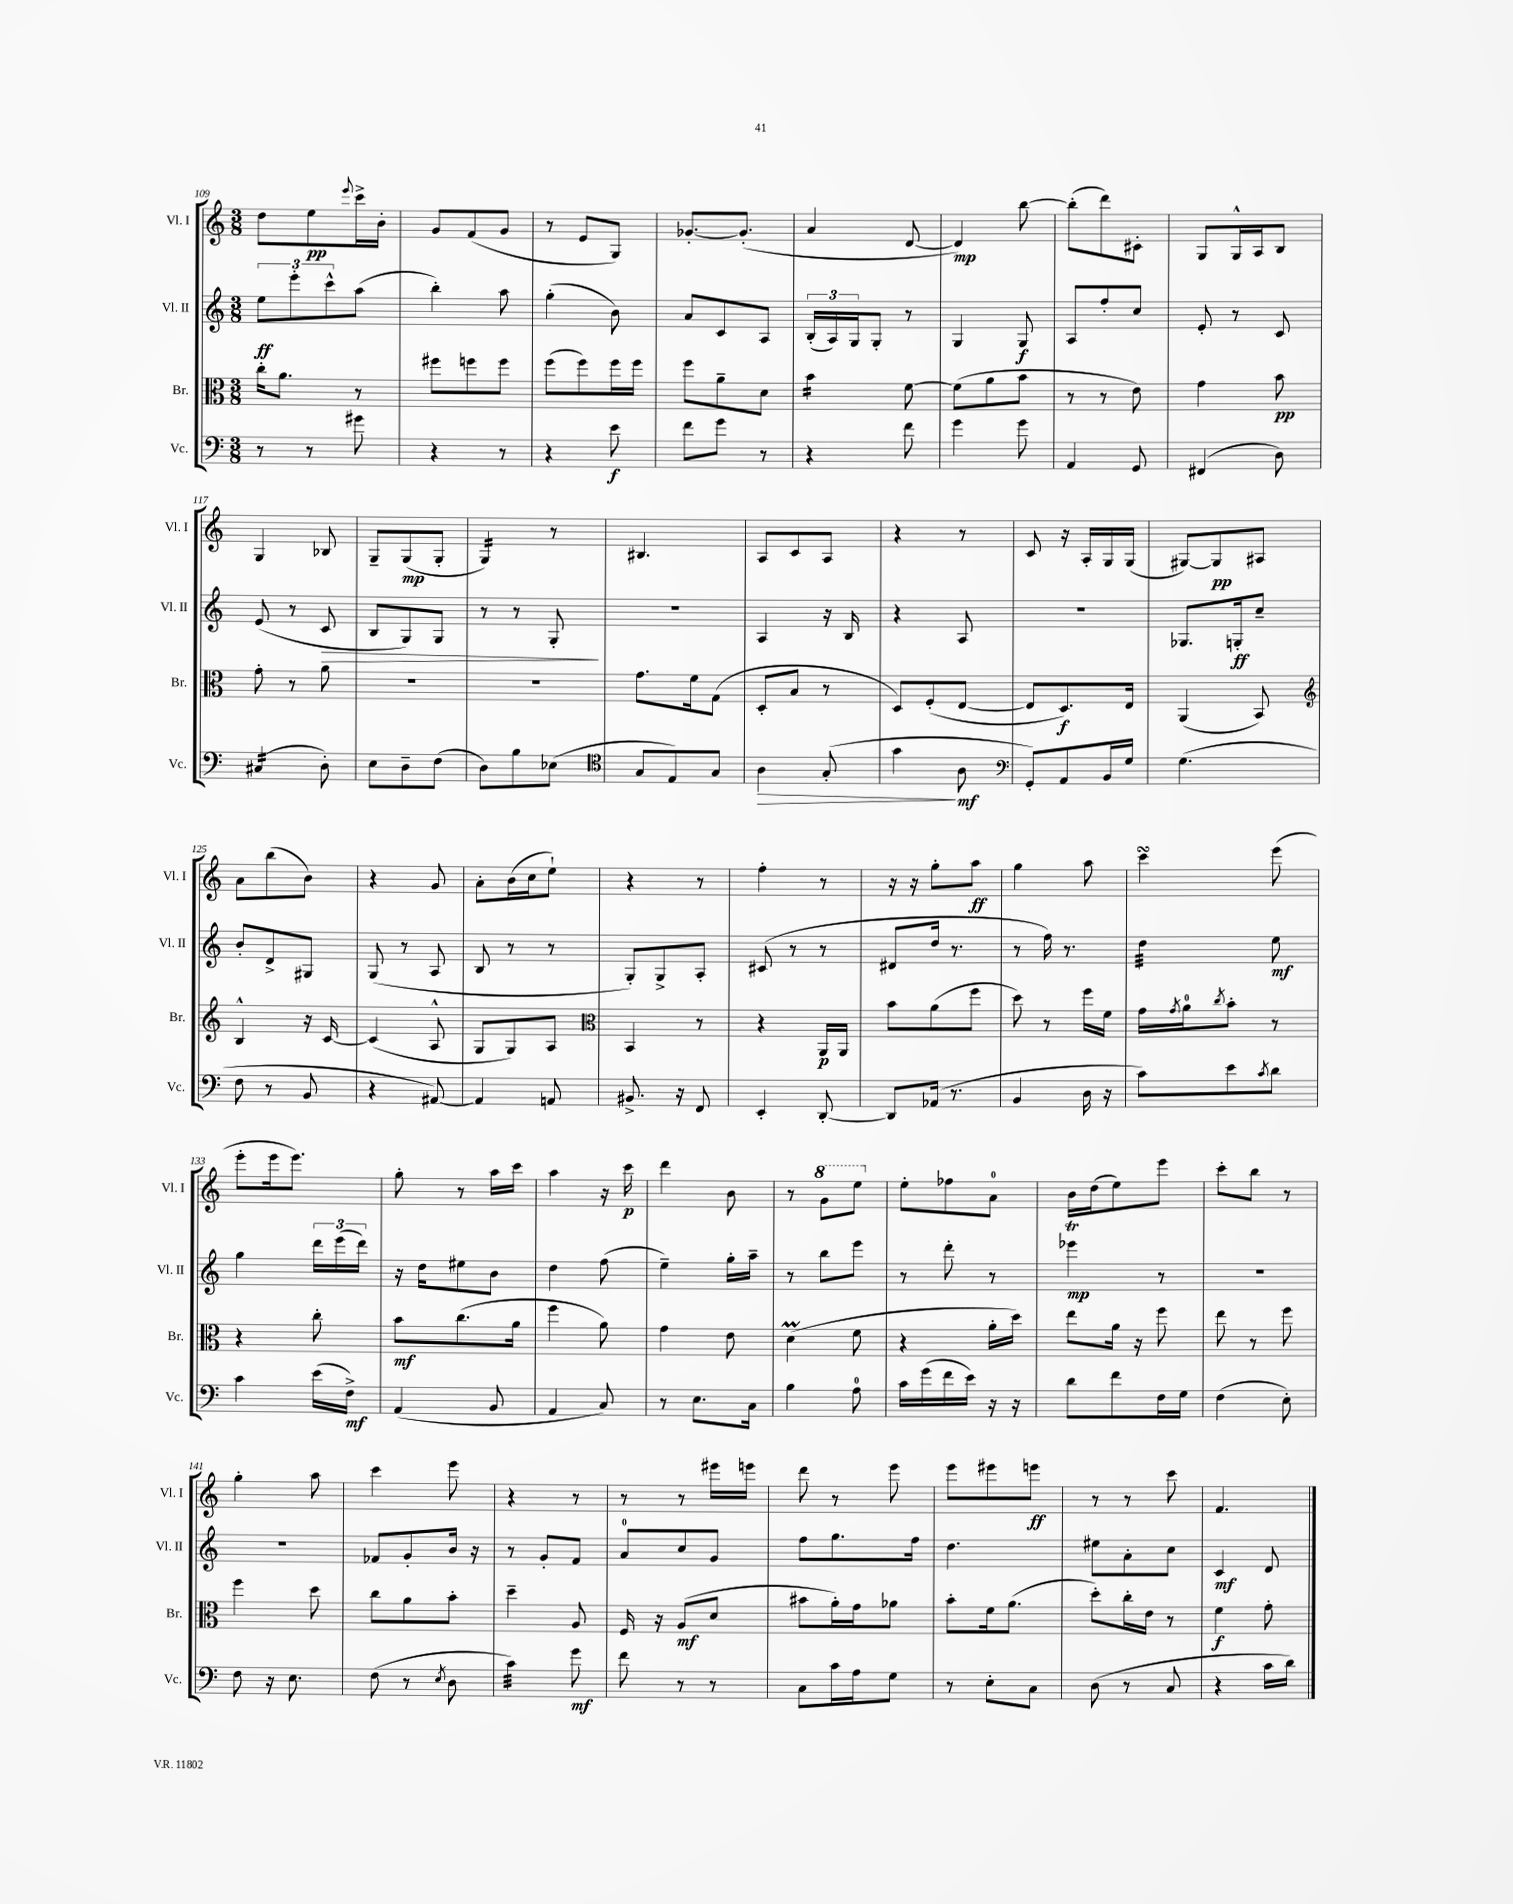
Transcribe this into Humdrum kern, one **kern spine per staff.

**kern	**kern	**kern	**kern
*staff4	*staff3	*staff2	*staff1
*clefF4	*clefC3	*clefG2	*clefG2
*k[]	*k[]	*k[]	*k[]
*M3/8	*M3/8	*M3/8	*M3/8
8r	16cc'	12ee	8dd
.	8.a	.	.
.	.	12eee'	.
8r	.	.	8ee
.	.	12ccc^^	.
.	.	.	8qqeee
8g#	8r	(8aa	16ccc^
.	.	.	16b'
=	=	=	=
4r	8ff#	4bb')	8g
.	8ff	.	(8f
8r	8ff	8aa	8g
=	=	=	=
4r	(8ff	(4gg'	8r
.	8ff)	.	8e
8e	16ff	8b)	8G)
.	16ff	.	.
=	=	=	=
8f	8ff	8a	[8.g-'
8g	8a~	8c	.
.	.	.	(8.g-']
8r	8d	8A	.
=	=	=	=
4r	4b	(24B'	4a
.	.	24A)	.
.	.	24G	.
.	.	8G'	.
8f	[8f	8r	[8d
=	=	=	=
4g	(8f]	4G	4d])
.	8a	.	.
8g	8b	8G	[8bb
=	=	=	=
4AA	8r	8A	(8bb']
.	8r	8ff'	8ddd)
8GG	8e)	8cc	8c#'
=	=	=	=
(4FF#	4g	8e'	8G
.	.	8r	16G^^
.	.	.	16A
8D)	8b	8c	8B
=	=	=	=
(4C#	8g'	(8e	4G
.	8r	8r	.
8D')	8a	8c	8B-
=	=	=	=
8E	4.r	8B	8G~
8D~	.	8G)	(8G
(8F	.	8G	8G'
=	=	=	=
8D)	4.r	8r	4G)
8B	.	8r	.
(8E-	.	8G'	8r
=	=	=	=
*clefC4	*	*	*
8G	8.g	4.r	4.B#
8E)	.	.	.
.	16f	.	.
8G	(8G	.	.
=	=	=	=
4A	8D'	4A	8A
.	8B	.	8c
(8G'	8r	16r	8A
.	.	16B	.
=	=	=	=
4g	8D)	4r	4r
.	(8F'	.	.
8A	[8E	8A	8r
=	=	=	=
*clefF4	*	*	*
8GG')	8E]	4.r	8c
8AA	8.D)	.	16r
.	.	.	16A'
16BB	.	.	16G
16G	16E	.	(16G
=	=	=	=
(4.G	(4AA	8.G-	[8G#)
.	.	.	8G#]
.	.	16G'	.
.	8BB)	8cc~	8A#
=	=	=	=
*	*clefG2	*	*
8F	4B^^	8b'	8a
8r	.	8d^	(8bb
8BB	16r	8G#	8b)
.	[16c	.	.
=	=	=	=
4r	(4c]	(8G	4r
.	.	8r	.
[8AA#)	8A^^	8A	8g
=	=	=	=
4AA#]	8G	8B	8a'
.	8G)	8r	(16b
.	.	.	16cc
8AA	8A	8r	8ee`)
=	=	=	=
*	*clefC3	*	*
8.BB#^	4BB	8G')	4r
.	.	8G^	.
16r	.	.	.
8FF	8r	8A'	8r
=	=	=	=
4EE'	4r	(8c#	4ff'
.	.	8r	.
[8DD'	16AA	8r	8r
.	16AA	.	.
=	=	=	=
8DD]	8b	8d#	16r
.	.	.	16r
(16AA-	(8a	16dd	8gg'
8.r	.	8.r	.
.	8ff	.	8aa
=	=	=	=
4BB	8dd)	8r	4gg
.	8r	16ff)	.
.	.	8.r	.
16D	16ff	.	8aa
16r	16f	.	.
=	=	=	=
8c)	16g	4dd	4ccc
.	8qg	.	.
.	16a	.	.
.	8qcc	.	.
8e	8b'	.	.
8qc	.	.	.
8d	8r	8ee	(8eee
=	=	=	=
4c	4r	4gg	8eee'
.	.	.	16eee
.	.	.	8.eee)
(16e	8cc'	24ddd	.
.	.	(24eee	.
16F^)	.	.	.
.	.	24ddd)	.
=	=	=	=
(4AA	8b	16r	8gg'
.	.	16dd	.
.	(8.cc	8ee#	8r
8BB	.	8b	16aa
.	16a	.	16ccc
=	=	=	=
4AA	4ff	4dd	4aa
8C)	8a)	(8ff	16r
.	.	.	16ccc
=	=	=	=
8r	4g	4ee~)	4ddd
8.E	.	.	.
.	8e	16gg'	8b
16C	.	16aa~	.
=	=	=	=
4B	(4d	8r	8r
.	.	8bb	8gg
8A	8f	8eee	8eee
=	=	=	=
16c	4r	8r	8ee'
(16g	.	.	.
16f	.	8ddd'	8ff-
16e)	.	.	.
16r	16a'	8r	8a
16r	16dd)	.	.
=	=	=	=
8d	8ee	4eee-	16b
.	.	.	(16dd
8f	16a	.	8ee)
.	16r	.	.
16F	8ff	8r	8eee
16G	.	.	.
=	=	=	=
(4F	8ee	4.r	8ccc'
.	8r	.	8bb
8E')	8ff	.	8r
=	=	=	=
8F	4ff	4.r	4gg'
16r	.	.	.
8.E	.	.	.
.	8dd	.	8aa
=	=	=	=
(8F	8cc	8f-	4ccc
8r	8a	8g'	.
8qE	.	.	.
8D	8b'	16b	8eee
.	.	16r	.
=	=	=	=
4c)	4dd~	8r	4r
.	.	8g'	.
8g	8A	8f	8r
=	=	=	=
8f	16F	8a	8r
.	16r	.	.
8r	(8A	8cc	8r
8r	8d	8g	16eee#
.	.	.	16eee
=	=	=	=
8C	8b#	8ff	8ddd
16c	16a')	8.gg	8r
16A	16g	.	.
8G	8a-	.	8eee
.	.	16ff	.
=	=	=	=
8r	8b'	4.dd	8eee
8E'	16f	.	8eee#
.	(8.a	.	.
8C	.	.	8eee
=	=	=	=
(8D	8dd')	8ee#	8r
8r	16cc'	8a'	8r
.	16e	.	.
8C	8r	8cc	8ccc
=	=	=	=
4r	4f	4c	4.f
16c	8g'	8d	.
16d)	.	.	.
==	==	==	==
*-	*-	*-	*-
